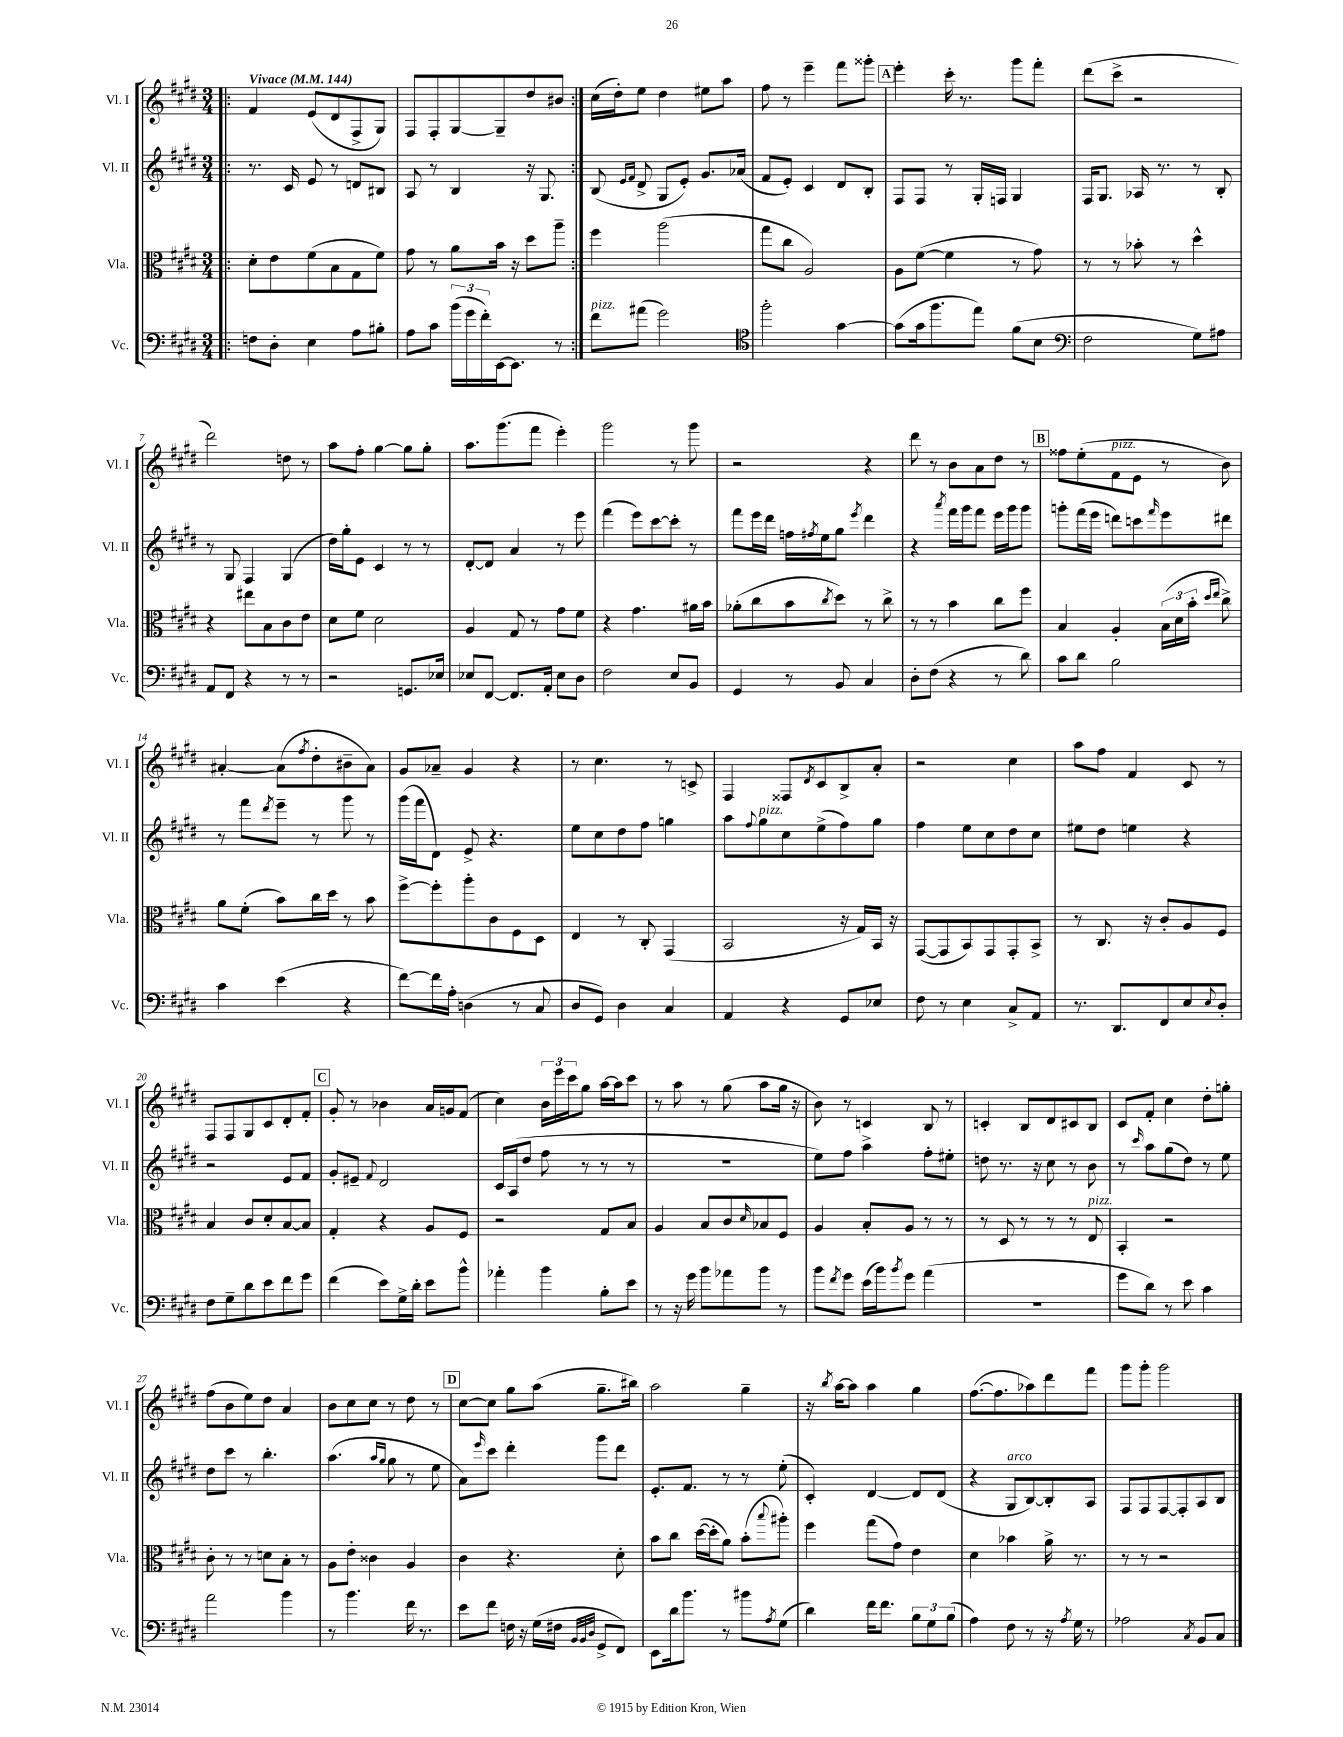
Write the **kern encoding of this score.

**kern	**kern	**kern	**kern
*part4	*part3	*part2	*part1
*staff4	*staff3	*staff2	*staff1
*I"Vc.	*I"Vla.	*I"Vl. II	*I"Vl. I
*I'Vc.	*I'Vla.	*I'Vl. II	*I'Vl. I
*clefF4	*clefC3	*clefG2	*clefG2
*k[f#c#g#d#]	*k[f#c#g#d#]	*k[f#c#g#d#]	*k[f#c#g#d#]
*M3/4	*M3/4	*M3/4	*M3/4
*MM144	*MM144	*MM144	*MM144
=1!|:	=1!|:	=1!|:	=1!|:
!	!	!	!LO:TX:a:B:t=Vivace
8Fn\L	8d#'\L	8.r	4f#/
8D#'\J	8e\	.	.
.	.	16c#/	.
4E\	(8f#\	8e/	(8e/L
.	8B\	8r	8d#/
8A\L	8G#\	8dn/L	8F#^/
8B#X'\J	8f#\J)	8B#X/J	8G#/J)
=2	=2	=2	=2
8A\L	8g#\	8A/	8F#/L
8c#\J	8r	8r	8F#'/
(24b\LL	8a\L	4B/	[8G#/
24g#\	.	.	.
24f#'\)	.	.	.
[16EE\J	16b\Jk	.	8G#~/]
8.EE\J]	16r	.	.
.	8dd#\L	16r	8dd#/
.	.	8.G#/	.
8r	8aa~\J	.	8b#X/J
=3:|!	=3:|!	=3:|!	=3:|!
!LO:TX:a:i:t=pizz.	!	!	!
8f#\L	4ff#\	(8B/	(16cc#\LL
.	.	.	16dd#'\J)
.	.	16qqe/LL	.
.	.	16qqf#/JJ	.
(8a#X\J	.	8d#^/	8ee\J
2g#\)	(2aa\	8G#/L	4dd#\
.	.	8e'/J)	.
.	.	8.g#/L	8ee#X\L
.	.	.	8aa\J
.	.	(16a-X/Jk	.
=4	=4	=4	=4
*clefC4	*	*	*
2ff#'\	8gg#\L	8f#/L	8ff#\
.	8cc#\J	8e'/J)	8r
.	2A/)	4c#/	4eee~\
[4g#\	.	8d#/L	8fff#\L
.	.	8B'/J	8ggg##X'\J
!!LO:REH:place=s1:t=A
=5	=5	=5	=5
(8g#\L]	8A\L	8F#/L	4eee'\
16g#\k	([8f#\J	8F#/J	.
8.ff#\	.	.	.
.	4f#\]	8r	16ccc#'\
.	.	.	8.r
8ee\J)	.	16G#'/LL	.
.	.	16Fn/JJ	.
(8f#\L	8r	4G#/	8ggg#\L
8B\J	8g#\)	.	8fff#'\J
=6	=6	=6	=6
*clefF4	*	*	*
2F#\	8r	16F#/KL	(8ddd#\L
.	.	8.G#/J	.
.	8r	.	8ccc#^\J
.	8b-X'\	16A-X/	2r
.	.	8.r	.
.	8r	.	.
8G#\L)	4dd#^^\	8r	.
8A#X\J	.	8B'/	.
!!LO:LB:g=z
=7	=7	=7	=7
8AA/L	4r	8r	2ddd#\)
8FF#/J	.	8G#/	.
4r	8ee#X\L	4F#/	.
.	8B\	.	.
8r	8c#\	(4G#/	8ddn\
8r	8e\J	.	8r
=8	=8	=8	=8
2r	8d#\L	16dd#\LL)	8aa\L
.	.	16gg#'\J	.
.	8f#\J	8e\J	8ff#'\J
.	2d#\	4c#/	[4gg#\
8.GGn/L	.	8r	8gg#\L]
.	.	8r	8gg#'\J
16E-X/Jk	.	.	.
=9	=9	=9	=9
8E-X/L	4A/	[8d#'/L	8.aa\L
[8FF#/J	.	8d#/J]	.
.	.	.	(8.ggg#\
8.FF#/L]	8G#/	4a/	.
.	8r	.	8fff#\J
16AA'/Jk	.	.	.
8E-\L	8g#\L	8r	4eee'\)
8D#\J	8f#\J	8eee\	.
=10	=10	=10	=10
2F#\	4r	(4fff#\	2ggg#\
.	4.g#\	8eee\L)	.
.	.	[8ccc#\	.
8E/L	.	8ccc#'\J]	8r
8BB/J	16a#X\LL	8r	8ggg#\
.	16b\JJ	.	.
=11	=11	=11	=11
4GG#/	(8a-X'\L	8fff#\L	2r
.	8cc#\	16eee\L	.
.	.	16ddd#\JJ	.
8r	8b\	16ffn\LL	.
.	.	8qff#X/	.
.	.	16ee\J	.
.	8qcc#/	.	.
8BB/	8dd#\J)	8gg#\J	.
.	.	8qeee/	.
4C#/	8r	4ddd#\	4r
.	8cc#^\	.	.
=12	=12	=12	=12
8D#'\L	8r	4r	8ddd#\
(8F#\J	8r	.	8r
.	.	8qaaa/	.
4r	4b\	16fff#\LL	8b\L
.	.	16ggg#\J	.
.	.	8fff#\J	8a\
8r	8cc#\L	16eee\LL	8dd#\J
.	.	16ggg#\J	.
8d#\)	8ff#\J	8ggg#\J	8r
!!LO:REH:place=s1:t=B
=13	=13	=13	=13
8c#\L	4B/	8gggn'\L	8ff##X\L
8d#\J	.	(16fff#\L	(8ee'\
.	.	16eee\JJ	.
!	!	!	!LO:TX:a:i:t=pizz.
2B\	4A'/	8dddn\L)	8f#\
.	.	8cccn\	8e\J
.	.	16qqfff#/	.
.	(24B\LL	8eee\	8r
.	24d#\	.	.
.	24b'\JJ	.	.
.	16qqdd#/LL	.	.
.	16qqee/JJ	.	.
.	8cc#^\)	8ddd#X\J	8b\)
!!LO:LB:g=z
=14	=14	=14	=14
4c#\	8a\L	8r	[4a#X'/
.	(8f#'\J	8fff#\L	.
.	.	8qddd#/	.
(4e\	8b\L)	8eee~\J	(8a#\L]
.	.	.	8qff#/
.	16cc#\L	8r	8dd#'\
.	16dd#\JJ	.	.
4r	8r	8ggg#\	8b#X~\
.	8b\	8r	8a#\J)
=15	=15	=15	=15
[8f#\L)	[8ff#^\L	(16ggg#\LL	8g#/L
.	.	16fff#\J	.
16f#\L]	8ff#'\]	8d#\J)	8a-X~/J
16A'\JJ	.	.	.
(4Dn\	8aa'\	8e^/	4g#/
.	8c#\	4.r	.
8r	8F#\	.	4r
8C#/	8D#\J	.	.
=16	=16	=16	=16
8D#/L	4E/	8ee\L	8r
8GG#/J)	.	8cc#\	4.cc#\
4D#\	8r	8dd#\	.
.	8C#'/	8ff#\J	.
4C#/	(4GG#/	4ggn\	8r
.	.	.	8cn^/
=17	=17	=17	=17
4AA/	2BB/	8aa\L	4F#/
.	.	8qqff#/	.
!	!	!LO:TX:a:i:t=pizz.	!
.	.	8gg#\	.
4r	.	8cc#\	8F##X/L
.	.	.	8qd#/
.	.	(8ee^\	8c#/
8GG#/L	16r	8ff#\)	8B^/
.	16G#/LL)	.	.
8E-X/J	16BB/JJ	8gg#\J	8a'/J
.	16r	.	.
=18	=18	=18	=18
8F#\	([8GG#/L	4ff#\	2r
8r	8GG#/]	.	.
4E\	8BB/)	8ee\L	.
.	8GG#/	8cc#\	.
8C#^/L	8GG#'/	8dd#\	4cc#\
8AA/J	8BB^/J	8cc#\J	.
=19	=19	=19	=19
8.r	8r	8ee#X\L	8aa\L
.	8.C#/	8dd#\J	8ff#\J
8.DD#/L	.	.	.
.	.	4een\	4f#/
.	16r	.	.
8FF#/	8c#'/L	.	.
8E/	8A/	4r	8c#/
8qqE/	.	.	.
8D#'/J	8F#/J	.	8r
!!LO:LB:g=z
=20	=20	=20	=20
8F#\L	4B/	2r	8F#/L
8G#~\	.	.	8F#/
8d#\	8c#/L	.	8G#/
8e\	8d#'/	.	8c#/
8f#\	[8B/	8e/L	8d#'/
8g#\J	8B/J]	8f#/J	8f#'/J
!!LO:REH:place=s1:t=C
=21	=21	=21	=21
(4f#\	4G#'/	8g#'/L	8g#'/
.	.	8e#X~/J	8r
.	.	8qqf#/	.
8e\L)	4r	2d#/	4b-X\
16G#^\L	.	.	.
16d#'\JJ	.	.	.
8e\L	8A/L	.	16a/LL
.	.	.	16gn/J
8b^^\J	8F#/J	.	(8f#/J
=22	=22	=22	=22
4a-X'\	2r	16c#/LL	4cc#\)
.	.	(16A/J	.
.	.	8dd#/J	.
4b\	.	8ff#\	24b\LL
.	.	.	24eee\
.	.	.	24ccc#\J
.	.	8r	8gg#\J
8B'\L	8G#/L	8r	[16aa\LL
.	.	.	16aa\J]
8e\J	8B/J	8r	8ccc#\J
=23	=23	=23	=23
8r	4A/	2.r	8r
16r	.	.	8aa\
16g#\	.	.	.
8b\L	8B/L	.	8r
8a-X\	8c#/	.	(8gg#\
.	16qqd#/	.	.
8b\J	8B-X/	.	8aa\L
8r	8F#/J	.	16gg#\Jk
.	.	.	16r
=24	=24	=24	=24
8b\L	4A/	8ee\L)	8b\)
8qf#/	.	.	.
8g#\J	.	8ff#\J	8r
(16e\LL	8B'/L	4aa^\	4cn/
16b\J)	.	.	.
8qb/	.	.	.
8g#\J	8A/J	.	.
(4a\	8r	8ff#'\L	8B/
.	8r	8ee#X'\J	8r
=25	=25	=25	=25
2.r	8r	8ddn\	4cn'/
.	8D#/	8.r	.
.	8r	.	8B/L
.	.	16r	.
.	8r	8cc#\	8d#/
.	8r	8r	8c#X/
!	!LO:TX:a:i:t=pizz.	!	!
.	8E/	8b\	8B/J
=26	=26	=26	=26
8g#\L	4BB'/	8r	8c#/L
.	.	16qqccc#/	.
8d#\J)	.	8aa\L	8f#'/J
8r	2r	(8gg#\	4cc#\
8e\	.	8dd#\J)	.
4c#\	.	8r	8dd#'\L
.	.	8ee\	8ggn'\J
!!LO:LB:g=z
=27	=27	=27	=27
2a\	8c#'\	8dd#\L	(8ff#\L
.	8r	8ccc#\J	8b\
.	8r	8r	8ee\)
.	8dn\L	4.bb'\	8dd#\J
4b\	8B'\J	.	4a/
.	8r	.	.
=28	=28	=28	=28
8r	8A\L	(4.aa\	8b\L
4.b\	8e'\J	.	8cc#\
.	4c##X\	.	8cc#\J
.	.	16qqaa/LL	.
.	.	16qqgg#/JJ	.
.	.	8gg#\	8r
16f#\	4A/	8r	8dd#\
8.r	.	.	.
.	.	8ee\	8r
!!LO:REH:place=s1:t=D
=29	=29	=29	=29
8e\L	4c#\	8a\L)	[8cc#\L
.	.	16qqeee/	.
8f#\J	.	8ccc#\J	8cc#\J]
16Fn\	4.r	4ddd#'\	8gg#\L
16r	.	.	.
(16G#\LL	.	.	(8aa\J
16F#X\JJ	.	.	.
32qqBB/LLL	.	.	.
32qqBB/	.	.	.
32qqD#/JJJ	.	.	.
8GG#^/L	.	8ggg#\L	8.gg#~\L
8FF#/J)	8d#'\	8ddd#\J	.
.	.	.	16bb#X\Jk)
=30	=30	=30	=30
8EE\L	8b\L	8.e'/L	2aa\
16d#\k	8cc#\J	.	.
8.b\J	.	8.f#/J	.
.	([16dd#\LL	.	.
.	16dd#'\J]	.	.
8r	8a\J)	8r	.
8b#X\L	(8b'\L	8r	4gg#~\
8qA/	8qqbb/	.	.
(8G#\J	8aa#X'\J)	(8ee'\	.
=31	=31	=31	=31
4d#\)	4ff#\	4c#'/)	16r
.	.	.	8qbb/
.	.	.	[16aa\KL
.	.	.	8aa\J]
16f#\KL	(8gg#\L	[4d#/	4aa\
8.f#\J	.	.	.
.	8g#\J)	.	.
12B\L	4e\	8d#/L]	4gg#\
12G#\	.	.	.
.	.	(8d#/J	.
(12B\J	.	.	.
=32	=32	=32	=32
4A\)	4d#\	4r	([8.ff#\L
.	.	.	8.ff#\]
!	!	!LO:TX:a:i:t=arco	!
8F#\	4b-X\	8G#/L	.
8r	.	[8B/)	8aa-X\)
16r	16a^\	8B'/]	8ddd#\
8qA/	.	.	.
16G#\	8.r	.	.
8r	.	8A/J	8fff#\J
=33	=33	=33	=33
2A-X\	8r	8F#/L	8ggg#\L
.	8r	8F#/	8ggg#'\J
.	2r	[8F#/	2ggg#\
.	.	8F#'/]	.
8qC#/	.	.	.
8BB/L	.	8A/	.
8C#/J	.	8B/J	.
==	==	==	==
*-	*-	*-	*-
